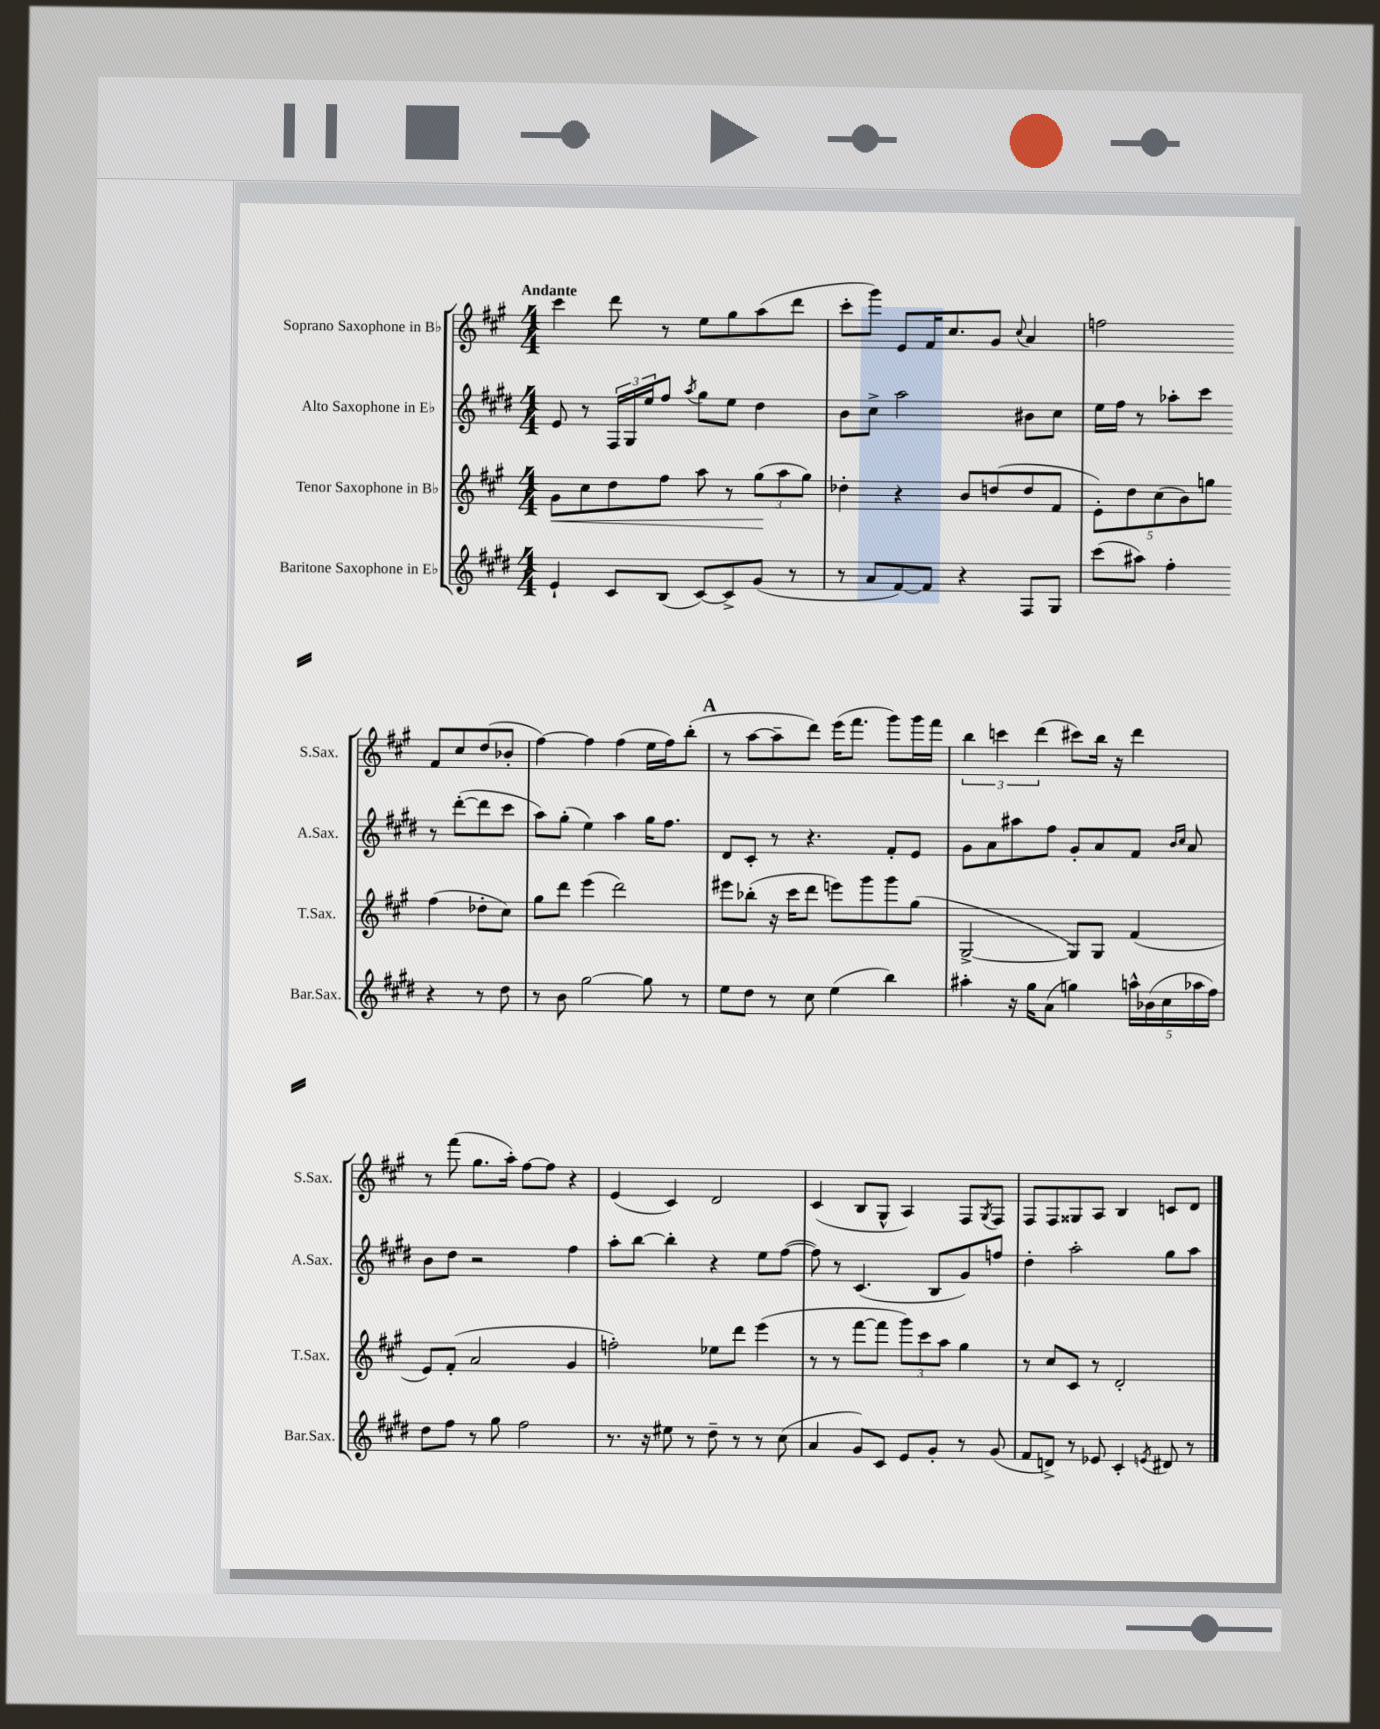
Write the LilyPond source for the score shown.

<<
\new StaffGroup <<
\new Staff = "s0" \with { instrumentName = "Soprano Saxophone in Bb" shortInstrumentName = "S.Sax." } {
    \clef treble \key a \major \numericTimeSignature \time 4/4 \tempo "Andante"
    cis'''4 d'''8 r8 e''8 gis''8 a''8( d'''8 |
    cis'''8-. gis'''8) e'8 fis'16 cis''8. gis'8 \appoggiatura { cis''8 } a'4 |
    f''2 fis'8 cis''8 d''8( bes'8-. |
    fis''4~) fis''4 fis''4( e''16 fis''16) b''8-.( |
    \mark \markup { \bold "A" } r8 a''8~ a''8-- d'''8) e'''16( fis'''8. gis'''8) gis'''16 fis'''16 |
    \tuplet 3/2 { b''4 c'''4 d'''4( } cis'''8) b''16 r16 d'''4 |
    r8 fis'''8( gis''8. a''16-.) fis''8~ fis''8 r4 |
    e'4( cis'4) d'2 |
    cis'4( b8 gis8-^ a4) fis8 \acciaccatura { gis8 } fis8 |
    fis8 fis8 gisis8 a8 b4 c'8 d'8 \bar "|." |
}
\new Staff = "s1" \with { instrumentName = "Alto Saxophone in Eb" shortInstrumentName = "A.Sax." } {
    \clef treble \key e \major \numericTimeSignature \time 4/4
    e'8 r8 \tuplet 3/2 { fis16 gis16 e''16 } fis''8 \acciaccatura { a''8 } gis''8 e''8 dis''4 |
    b'8 cis''8-> a''2 bis'8 cis''8 |
    e''16 fis''16 r8 aes''8-. cis'''8 r8 dis'''8~-.( dis'''8 cis'''8 |
    a''8) gis''8-.( e''4) a''4 gis''16 fis''8. |
    \mark \markup { \bold "A" } dis'8 cis'8-. r8 r4. fis'8-. e'8 |
    gis'8 a'8 ais''8 fis''8 gis'8-. a'8 fis'8 \grace { b'16 cis''16 } a'8 |
    b'8 dis''8 r2 fis''4 |
    a''8-. b''8~ b''4-. r4 e''8 fis''8~( |
    fis''8) r8 cis'4.( b8 gis'8) f''8 |
    dis''4-. a''2-. gis''8 a''8 \bar "|." |
}
\new Staff = "s2" \with { instrumentName = "Tenor Saxophone in Bb" shortInstrumentName = "T.Sax." } {
    \clef treble \key a \major \numericTimeSignature \time 4/4
    gis'8\< cis''8 d''8 fis''8 a''8 r8 \tuplet 3/2 { gis''8\!( a''8 gis''8) } |
    des''4-. r4 b'8 d''8( d''8 fis'8 |
    \tuplet 5/4 { e'8-.) d''8 cis''8( b'8) g''8 } fis''4( des''8-. cis''8) |
    gis''8 d'''8 e'''4( d'''2) |
    \mark \markup { \bold "A" } eis'''8 bes''8-.( r16 cis'''16 d'''8 e'''8) gis'''8 gis'''8 gis''8( |
    gis2~-> gis8) gis8 fis'4( |
    e'8) fis'8-.( a'2 gis'4 |
    f''2-.) ees''8 d'''8 e'''4( |
    r8 r8 fis'''8~ fis'''8 \tuplet 3/2 { gis'''8) cis'''8 a''8 } gis''4 |
    r8 cis''8 cis'8 r8 d'2-. \bar "|." |
}
\new Staff = "s3" \with { instrumentName = "Baritone Saxophone in Eb" shortInstrumentName = "Bar.Sax." } {
    \clef treble \key e \major \numericTimeSignature \time 4/4
    e'4-! cis'8 b8( cis'8~) cis'8-> gis'8( r8 |
    r8 a'8 fis'8~) fis'8 r4 fis8 gis8 |
    cis'''8( ais''8) fis''4-. r4 r8 dis''8 |
    r8 b'8 gis''2~ gis''8 r8 |
    \mark \markup { \bold "A" } e''8 dis''8 r8 cis''8 e''4( b''4) |
    ais''4-. r16 gis''16 a'8( g''4) \tuplet 5/4 { a''16-^ bes'16( cis''16 aes''16 fis''16) } |
    dis''8 fis''8 r8 gis''8 fis''2 |
    r8. r16 eis''8 r8 dis''8-- r8 r8 cis''8( |
    a'4 gis'8) cis'8 e'8 gis'8-. r8 gis'8( |
    fis'8 d'8->) r8 ees'8 cis'4-. \acciaccatura { e'8 } dis'8 r8 \bar "|." |
}
>>
>>
\layout { \context { \Score \remove "Bar_number_engraver" } }
